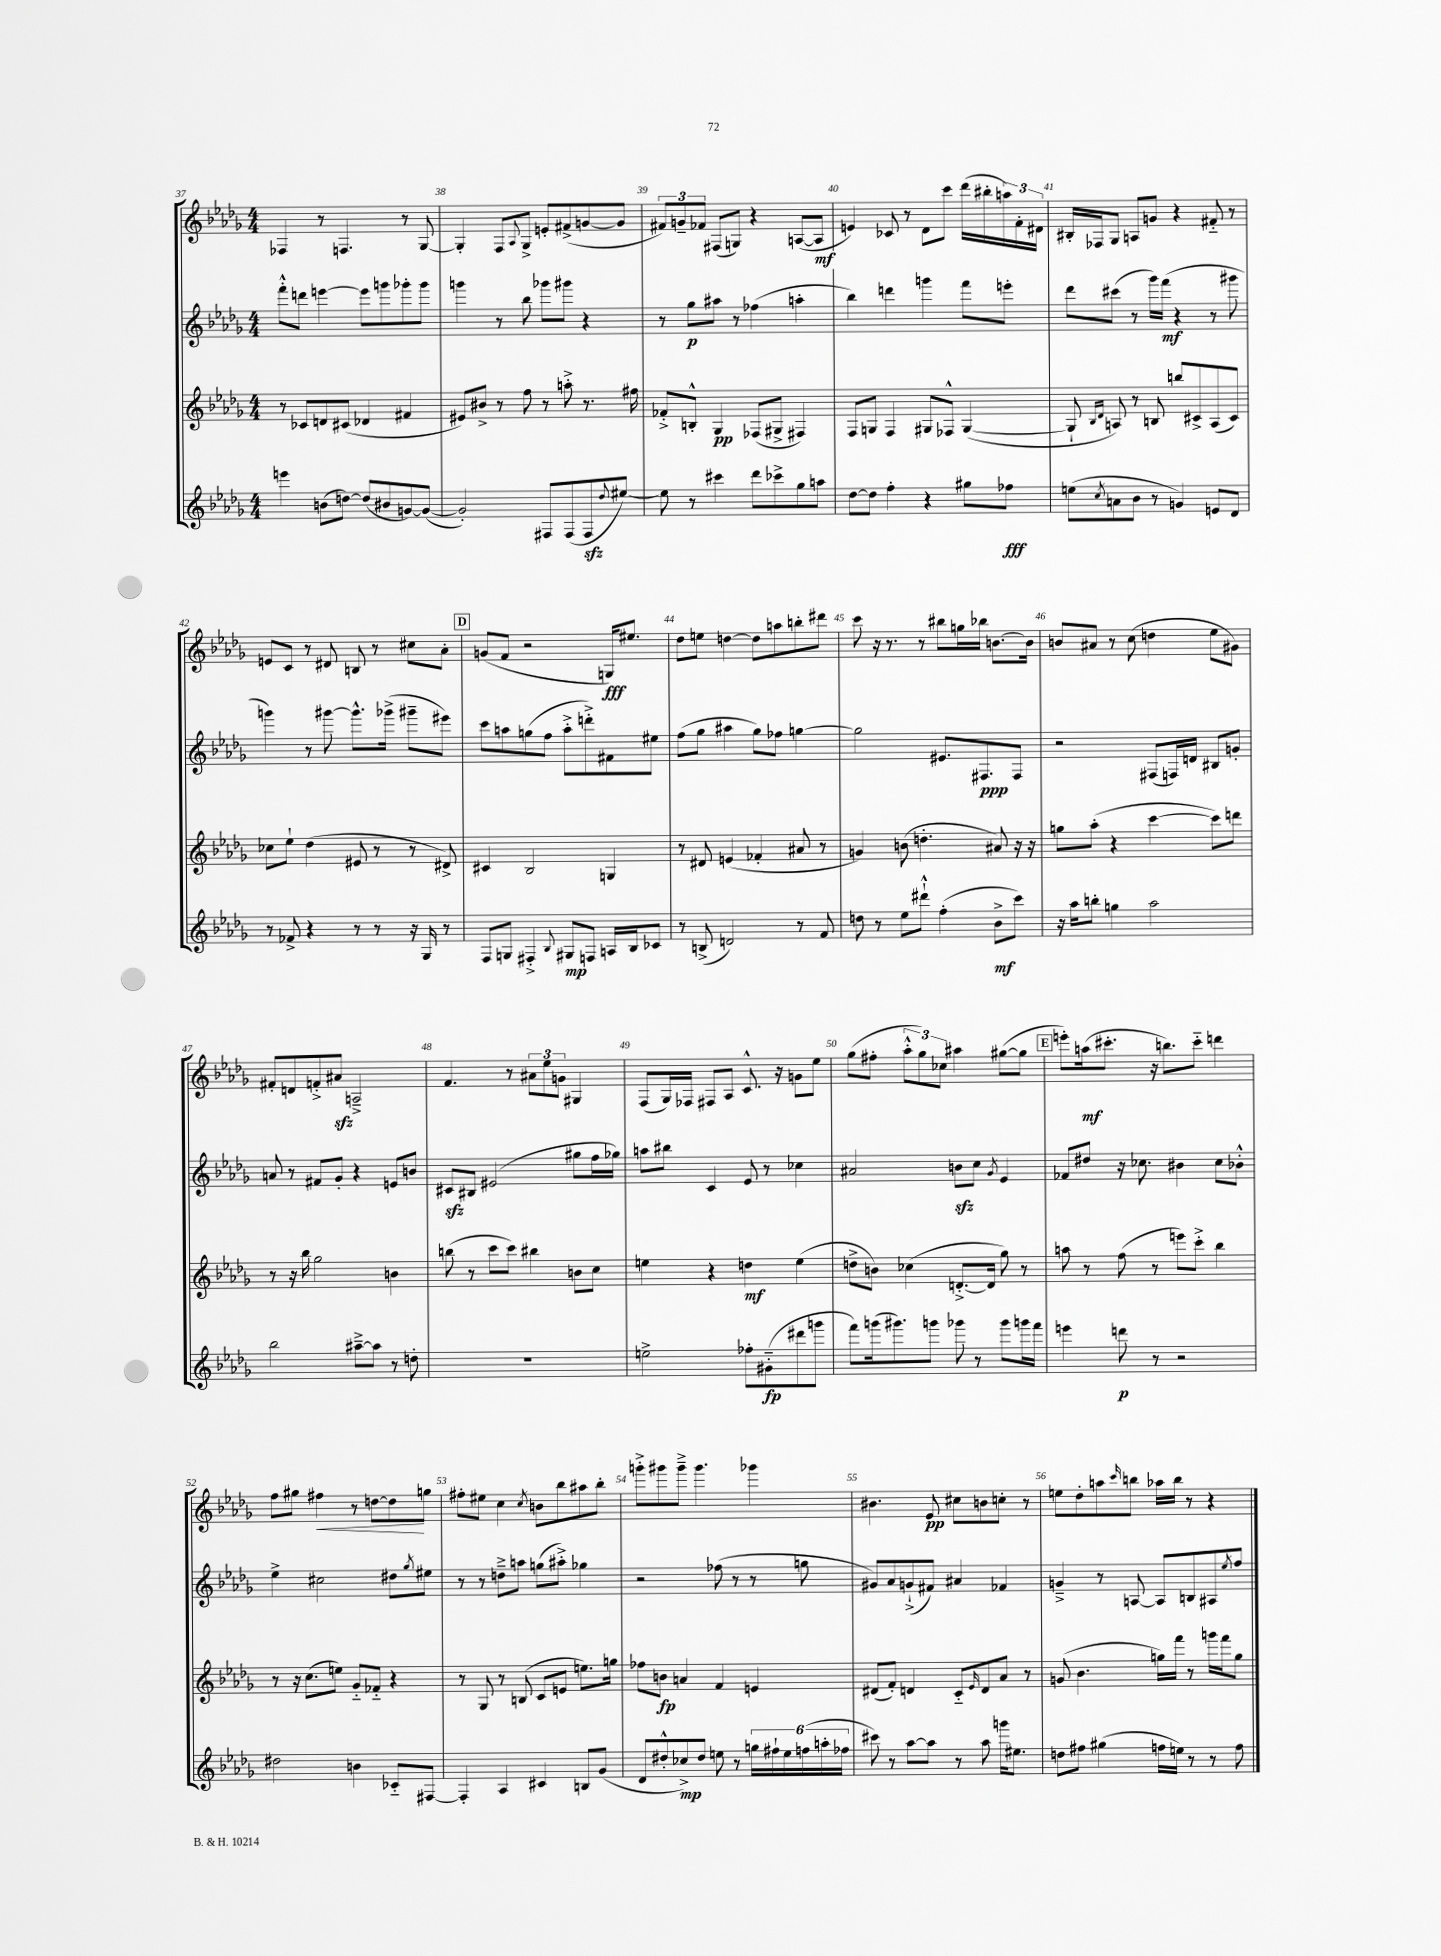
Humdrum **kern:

**kern	**kern	**kern	**kern
*staff4	*staff3	*staff2	*staff1
*clefG2	*clefG2	*clefG2	*clefG2
*k[b-e-a-d-g-]	*k[b-e-a-d-g-]	*k[b-e-a-d-g-]	*k[b-e-a-d-g-]
*M4/4	*M4/4	*M4/4	*M4/4
4eee	8r	8fff'^^	4F-
.	8c-	8ddd	.
(8b	8d	[4eee	8r
[8dd)	(8c#	.	4.F
(8dd]	4d-	8eee]	.
8b#	.	8ggg	.
[8g)	4f#	8ggg-'	8r
(8g_	.	8ggg-	[8G-
=	=	=	=
2g'])	8e#)	4ggg	4G-']
.	8b#^	.	.
.	8r	8r	8F
.	.	.	8qqA-
.	8ff	8bb-	8G-^
8F#	8r	8ggg-	8e'
(8F#	8aa'^	8ggg#	(8f#^
8F#	8.r	4r	[8g
8qqdd-	.	.	.
[8ee#)	.	.	8g]
.	16ff#	.	.
=	=	=	=
8ee#]	8f-'^	8r	12f#)
.	.	.	12g~
8r	8B'^^	8gg-	.
.	.	.	12f-
4ccc#	4G-	8aa#	(8F#
.	.	8r	8G)
8ddd-	(8F-	(4ff-	4r
8ccc-^	8G#^	.	.
8gg-	4F#)	4aa'	([8A
8aa	.	.	8A]
=	=	=	=
[8dd-	8F	4bb-)	4e)
8dd-]	8G	.	.
4ff'	4F	4ddd	8c-
.	.	.	8r
4r	8G#	4ggg	8d-
.	8F-^^	.	8ccc
8gg#	([4G#	8fff	(16ddd-
.	.	.	16bb#'
8ff-	.	8eee'	24aa)
.	.	.	24f'
.	.	.	24d#
=	=	=	=
(8ee	8G#`]	8ddd-	16B#'
.	.	.	16F-
.	16qqB-	.	.
8qcc	16qqd-	.	.
8a	8A)	(8ccc#	8G-
8b-	8r	8r	8A
8r	8B	16ggg-)	8g
.	.	(16fff	.
4g)	8bb	4r	4r
.	8c#^	.	.
8e	(8A	8r	8f#'~
8d-	8c#)	8ggg#	8r
=	=	=	=
8r	8cc-	4ggg)	8e
8f-^	8ee-`	.	8c
4r	(4dd-	8r	8r
.	.	[8ggg#	8d#
8r	8e#	8.ggg#^^]	8B
8r	8r	.	8r
.	.	(16ggg-^	.
16r	8r	8ggg#~	8cc#
16G-	.	.	.
8r	8d#^)	8eee#)	8a-'
=	=	=	=
8F	4c#	8ccc	(8g
8G	.	8aa	8f
4F#'^	2B-	(8gg	2r
.	.	8ff	.
8qqB-	.	.	.
8G#	.	8aa'^	.
8F	.	8ddd'^)	.
16A	4G	8f#	16G)
16B-	.	.	8.ee#
8c-	.	8ee#	.
=	=	=	=
8r	8r	(8ff	8dd-
(8B^	8d#	8gg-	8ee
2d)	(4e	4aa#	[4dd
.	4f-'	8gg-)	8dd]
.	.	8ff-	8aa
8r	8a#	[4gg	8bb'
8f	8r	.	8ddd#
=	=	=	=
8dd	4g)	2gg]	8ccc
8r	.	.	16r
.	.	.	8.r
8ee-	(8b	.	.
8ddd#`^^	4.dd'	.	8r
(4ff'	.	8.e#	8bb#
.	.	.	16gg
.	.	8.F#	16bb-
8b-^	8a#)	.	[8.b
8ccc)	16r	8F#	.
.	16r	.	16b]
=	=	=	=
16r	8gg	2r	8b
16aa-	.	.	.
8bb'	(8aa-'	.	8a#
4gg	4r	.	8r
.	.	.	(8cc
2aa-	[4ccc	(8F#	4dd
.	.	16F)	.
.	.	16d	.
.	8ccc])	8B#	8ee-
.	8ddd	8g'	8g#)
=	=	=	=
2bb-	8r	8a	8f#'
.	16r	8r	8d
.	16bb-	.	.
.	2gg-	8f#	8f'^
.	.	8g-'	8a#
[8aa#~^	.	4r	2A~^
8aa#]	.	.	.
8r	4b	8e	.
8dd'	.	8b	.
=	=	=	=
1r	(8bb	8c#	4.f
.	8r	8B#	.
.	8ccc	(2e#	.
.	8ccc)	.	8r
.	4bb#	.	12a#
.	.	.	12ee-
.	.	.	12g
.	8b	8gg#	4G#
.	8cc	16ff	.
.	.	16gg-)	.
=	=	=	=
2ee^	4ee	8aa	(8F
.	.	8bb#	16G-)
.	.	.	16F-
.	4r	4c	8F#
.	.	.	8A-
8ff-'	4dd	8e-	8.c^^
(8g#'~	.	8r	.
.	.	.	16r
8ddd#	(4ee	4cc-	8g
8ggg	.	.	8ee-
=	=	=	=
8fff)	8dd^	2a#	(8gg-
(16ggg	8b)	.	8ff#'
8.ggg#)	.	.	.
.	(4cc-	.	12aa-'^^
.	.	.	12gg-)
8ggg	.	.	.
.	.	.	12cc-
8ggg-	[8.d'^	8b	4aa#
8r	.	8cc	.
.	16d]	.	.
.	.	8qg-	.
8ggg-	8gg-)	4e-	([8gg#
16ggg	8r	.	8gg#]
16fff	.	.	.
=	=	=	=
4eee	8aa	8f-	8eee')
.	8r	8dd#	(16aa
.	.	.	8.ccc#'
8ddd	(8ff	16r	.
.	.	8.cc-	.
8r	8r	.	16r
.	.	.	8.bb)
2r	8eee)	4b#	.
.	8ccc'^	.	8ccc#'~
.	4bb-	8cc-	4ddd
.	.	8b-'^^	.
=	=	=	=
2dd#	8r	4ee-^	8ff
.	16r	.	8gg#
.	(8.cc	.	.
.	.	2cc#	4ff#
.	8ee)	.	.
4b	8g-'~	.	8r
.	8f-'~	.	[8dd
8c-'~	4r	8dd#	8dd]
.	.	8qgg-	.
[8F#	.	8ee#	8gg
=	=	=	=
4F#']	8r	8r	8ff#'
.	8G-	8r	8ee#
4A-	8r	8dd~^	4cc
.	(8B	8aa	.
.	.	.	8qcc
4c#	8c	(8gg	8b
.	8e	8aa#'^)	8bb-
8B	8.ee)	4gg-	8aa#
(8g-	.	.	8bb-'
.	16gg	.	.
=	=	=	=
8d-	8ff-	2r	8ggg'^
8dd#'^^	8b	.	8ggg#
8cc-^)	4a	.	8ggg#~^
8dd#	.	.	4.ggg#
8ee	4f	(8ff-	.
8r	.	8r	.
24gg	4e	8r	4ggg-
24ff#`	.	.	.
24ee	.	.	.
(24ff	.	8gg	.
24aa'	.	.	.
24ff-	.	.	.
=	=	=	=
8ccc#)	(8d#	8g#)	4.b#
8r	8f')	8a-	.
[8aa-	4d	(8g`^	.
8aa-]	.	8f#)	8e-
8r	8c'~	4a#	8cc#
.	16qqe-	.	.
8aa-	8d	.	8b
16ggg	8a-	4f-	8cc'
8.ee#	.	.	.
.	8r	.	8r
=	=	=	=
8dd	(8g	4g~^	8ee
8ff#	4.b-	.	8dd-'
(4gg#	.	8r	8aa
.	.	.	16qqccc
.	.	[8A	8bb
16ff	16gg)	8A]	16aa-
16ee)	16fff	.	16bb
8r	8r	8B	8r
8r	16ggg	8A#	4r
.	16fff	.	.
.	.	8qee-	.
8ff	8gg	8ff	.
==	==	==	==
*-	*-	*-	*-
